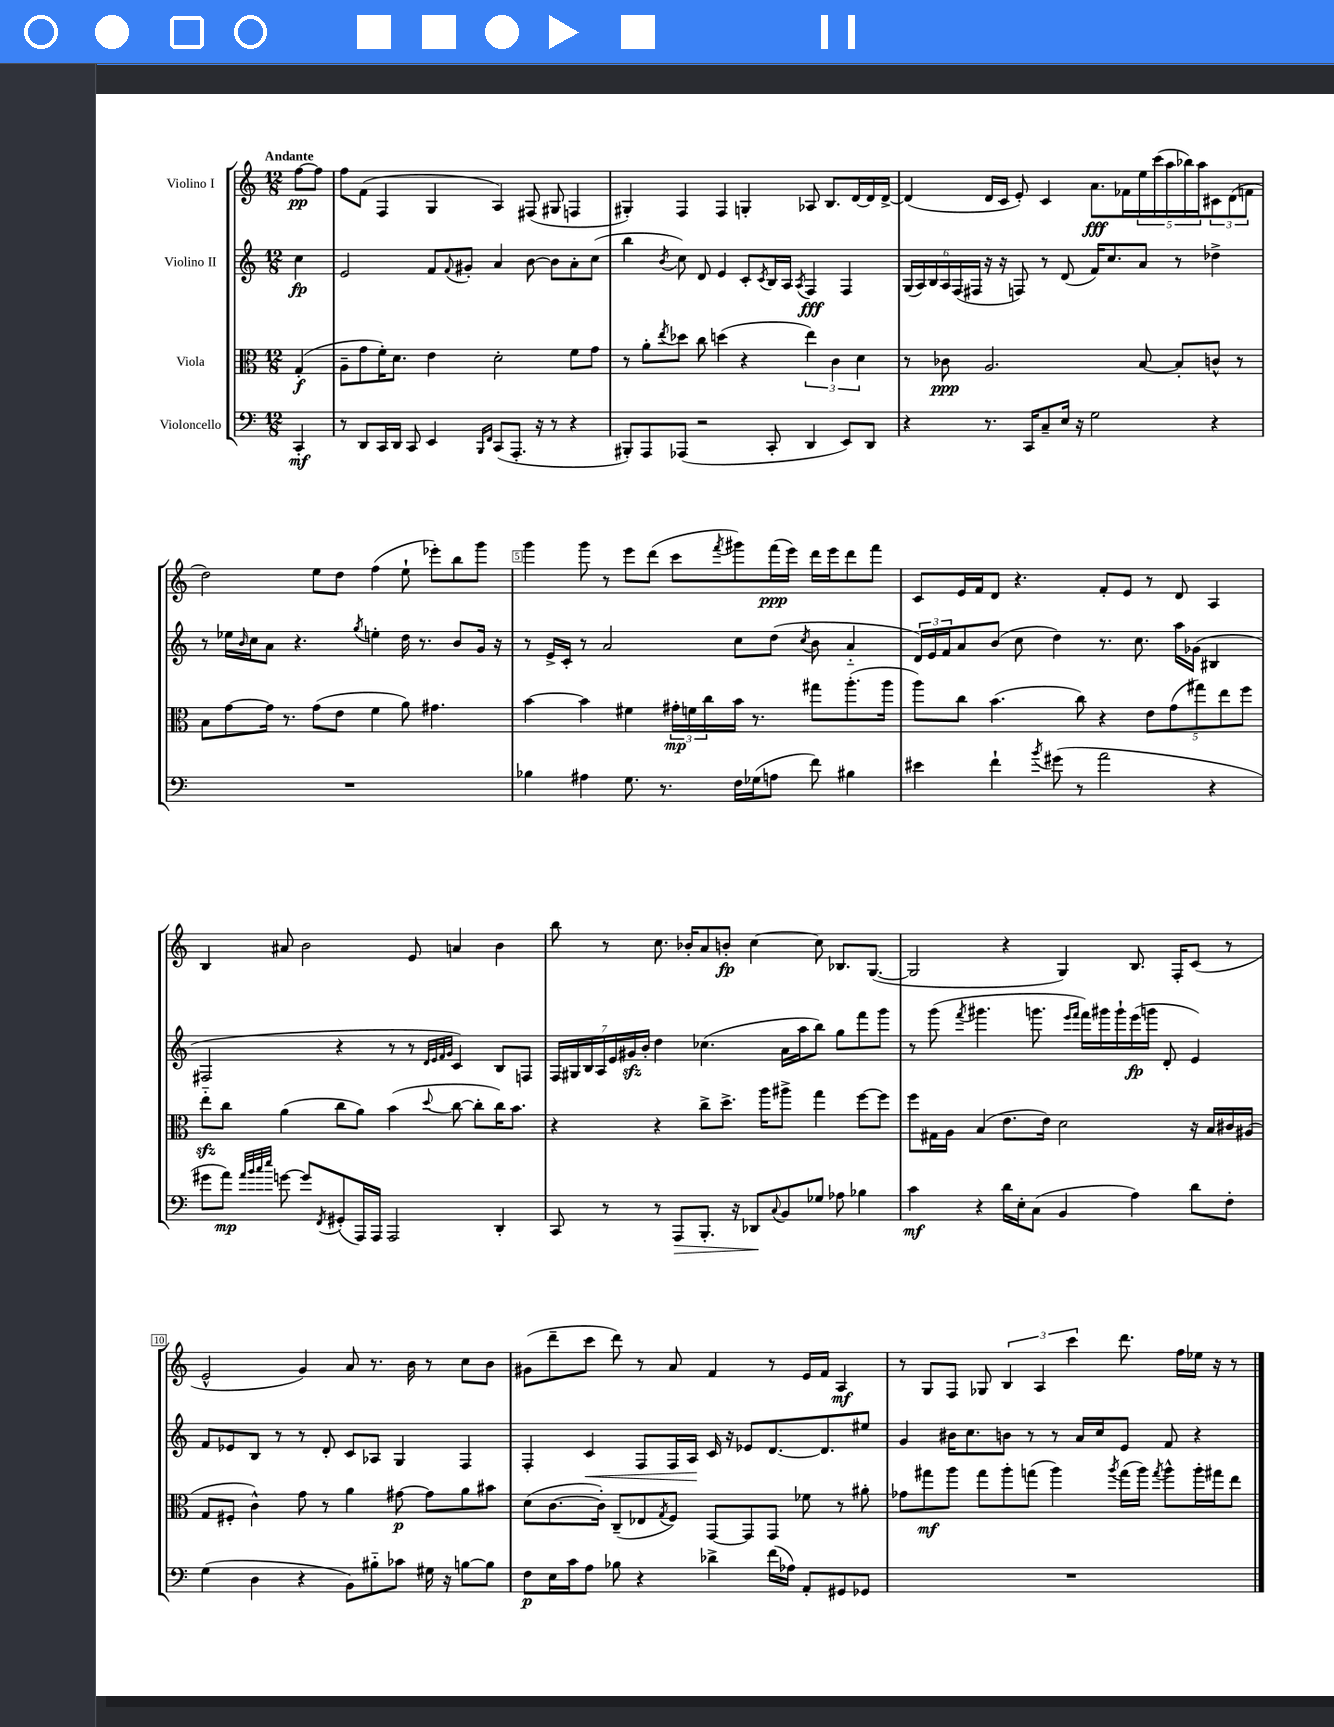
<<
\new StaffGroup <<
\new Staff = "s0" \with { instrumentName = "Violino I" } {
    \clef treble \key c \major \numericTimeSignature \time 12/8 \partial 4 \tempo "Andante"
    f''8~\pp f''8 |
    f''8 f'8( f4 g4 a4) fis8( gis8 f4 |
    gis4-.) f4 f4 g4-. aes8 b8. d'16~ d'16 d'16~-> |
    d'4( d'16 c'16 e'8-.) c'4 a'8.\fff fes'16 \tuplet 5/4 { e''16 c'''16( a''16 bes''16) a''16 } \tuplet 3/2 { cis'8 d'8( f'8 } |
    d''2) e''8 d''8 f''4( e''8-! ees'''8-.) b''8 g'''8 |
    g'''4 g'''8 r8 e'''8 d'''8( c'''8 \acciaccatura { f'''8 } gis'''8) f'''16\ppp( e'''16) d'''16 e'''16 d'''8 f'''8 |
    c'8 e'16 f'16 d'8 r4. f'8-. e'8 r8 d'8 a4 |
    b4 ais'8 b'2 e'8 a'4 b'4 |
    b''8 r8 c''8. bes'16-. a'8 b'8-.\fp c''4~ c''8 bes8. g8.~( |
    g2 r4 g4) b8. f16-. c'8( r8 |
    e'2-^ g'4) a'8 r8. b'16 r8 c''8 b'8 |
    gis'8( d'''8-- c'''8 d'''8) r8 a'8 f'4 r8 e'16 f'16 a4\mf |
    r8 g8 f8 ges8 \tuplet 3/2 { b4 a4 c'''4 } d'''8. f''16 ees''16 r16 r8 \bar "|." |
}
\new Staff = "s1" \with { instrumentName = "Violino II" } {
    \clef treble \key c \major \numericTimeSignature \time 12/8 \partial 4
    c''4\fp |
    e'2 f'8 \appoggiatura { f'8 } gis'8-. a'4 b'8~ b'8 a'8-. c''8( |
    b''4 \acciaccatura { b'8 } c''8) d'8 e'4 c'8-. \acciaccatura { c'8 } b16 a16 \acciaccatura { a8 } f4\fff f4 |
    \tuplet 6/4 { g16( a16) b16 a16 f16( fis16 } r16 r16 f8) r8 d'8( f'16) c''8. a'8 r8 des''4-> |
    r8 ees''16 \grace { b'16 } c''16 a'8 r4. \acciaccatura { g''8 } e''4-. d''16 r8. b'8 g'16 r16 |
    r8 e'16-> c'16-. r8 a'2 c''8 d''8( \acciaccatura { c''8 } b'8 a'4-_ |
    \tuplet 3/2 { d'16) e'16 f'16 } a'8 b'8( c''8 d''4) r8. c''8. a''16 ges'16( bis4 |
    fis2 r4 r8 r8 \grace { d'32 e'32 f'32 g'32 } c'4) b8 f8 |
    \tuplet 7/4 { f16 gis16 b16 a16 e'16 gis'16\sfz b'16-. } d''4 ces''4.( a'16 a''16 b''8) g''8 f'''8 g'''8 |
    r8 g'''8( \acciaccatura { f'''8 } gis'''4. g'''8. \grace { e'''16 f'''16 } f'''16) gis'''16 gis'''16-! e'''16\fp( g'''16 d'8-. e'4) |
    f'8 ees'8 b8 r8 r8 d'8-. c'8 aes8 g4 f4 |
    f4-. c'4\< f8 f16 a16\! c'16 r16 ees'8 d'8.~ d'8. eis''8 |
    g'4 bis'16 c''8. b'8 r8 r8 a'16 c''16 e'8 f'8 r4 \bar "|." |
}
\new Staff = "s2" \with { instrumentName = "Viola" } {
    \clef alto \key c \major \numericTimeSignature \time 12/8 \partial 4
    g4-.\f( |
    a8-- g'8 f'16-.) d'8. e'4 d'2-. f'8 g'8 |
    r8 a'8-. \acciaccatura { e''8 } des''8 c''8 d''4( r4 \tuplet 3/2 { e''4) c'4 d'4 } |
    r8 ces'8\ppp a2. b8~ b8-. c'8-^ r8 |
    b8 g'8~ g'16 r8. g'8( e'8 f'4 a'8) gis'4. |
    b'4~ b'4 fis'4 \tuplet 3/2 { gis'16-.\mp f'16 c''16 } b'16 r8. gis''8 a''8.-.( a''16 |
    a''8) c''8 b'4.( c''8) r4 \tuplet 5/4 { e'8 g'8( gis''8) e''8 f''8 } |
    e''8-_\sfz c''8 a'4( c''8 a'8) b'4( \appoggiatura { d''8 } c''8~ c''8-. c''16) b'8. |
    r4 r4 c''8-> d''8.-> a''16 ais''8-> g''4 f''8~ f''8 |
    f''8 gis16 a16 b4( e'8. e'16) d'2 r16 b16 cis'16 ais16( |
    g8 fis8-. c'4-^) g'8 r8 a'4 gis'8~\p gis'8 a'8 bis'8 |
    d'8( c'8.~ c'16-.) c8--( ees8 \acciaccatura { g8 } f8) g,8~ g,8 g,8 fes'8 r8 ais'8-. |
    ges'8 gis''8\mf a''8 gis''8 a''8-. g''8( a''4) \acciaccatura { a''8 } g''16( a''16) \acciaccatura { g''8 } a''8-^ a''16-. gis''16 e''8 \bar "|." |
}
\new Staff = "s3" \with { instrumentName = "Violoncello" } {
    \clef bass \key c \major \numericTimeSignature \time 12/8 \partial 4
    c,4-.\mf |
    r8 d,8 c,16 d,16 c,8 e,4 \grace { b,,16 f,16 } c,8( a,,8.-. r16 r8 r4 |
    bis,,8-.) a,,8 aes,,8( r2 c,8-. d,4 e,8) d,8 |
    r4 r8. c,16 c8-- e16 r16 g2 r4 |
    R1. |
    bes4 ais4 g8. r8. f16 ges16( a8 f'8) bis4 |
    eis'4 f'4-! \acciaccatura { b'8 } gis'8( r8 a'2 r4 |
    gis'8 a'8\mp) \grace { a'32 b'32 c''32 e''32 } g'8~ g'8 \acciaccatura { f,8 } gis,8-.( a,,16) a,,16 a,,2 d,4-. |
    c,8 r8 r8 a,,8\> b,,8.-. r16 des,8\! \appoggiatura { c8 } b,8 ges8 aes8 bes4 |
    c'4\mf r4 d'16 e16-. c8( b,4 a4) d'8 f8-. |
    g4( d4 r4 b,8) bis8-_ ces'8 gis16 r16 b8~ b8 |
    f8\p e16 c'16 a8 bes8 r4 des'4-> f'16( aes16) a,8-. gis,8 ges,8 |
    R1. \bar "|." |
}
>>
>>
\layout { \context { \Score \override BarNumber.break-visibility = ##(#f #t #t) barNumberVisibility = #(every-nth-bar-number-visible 5) \override BarNumber.stencil = #(make-stencil-boxer 0.1 0.3 ly:text-interface::print) } }
